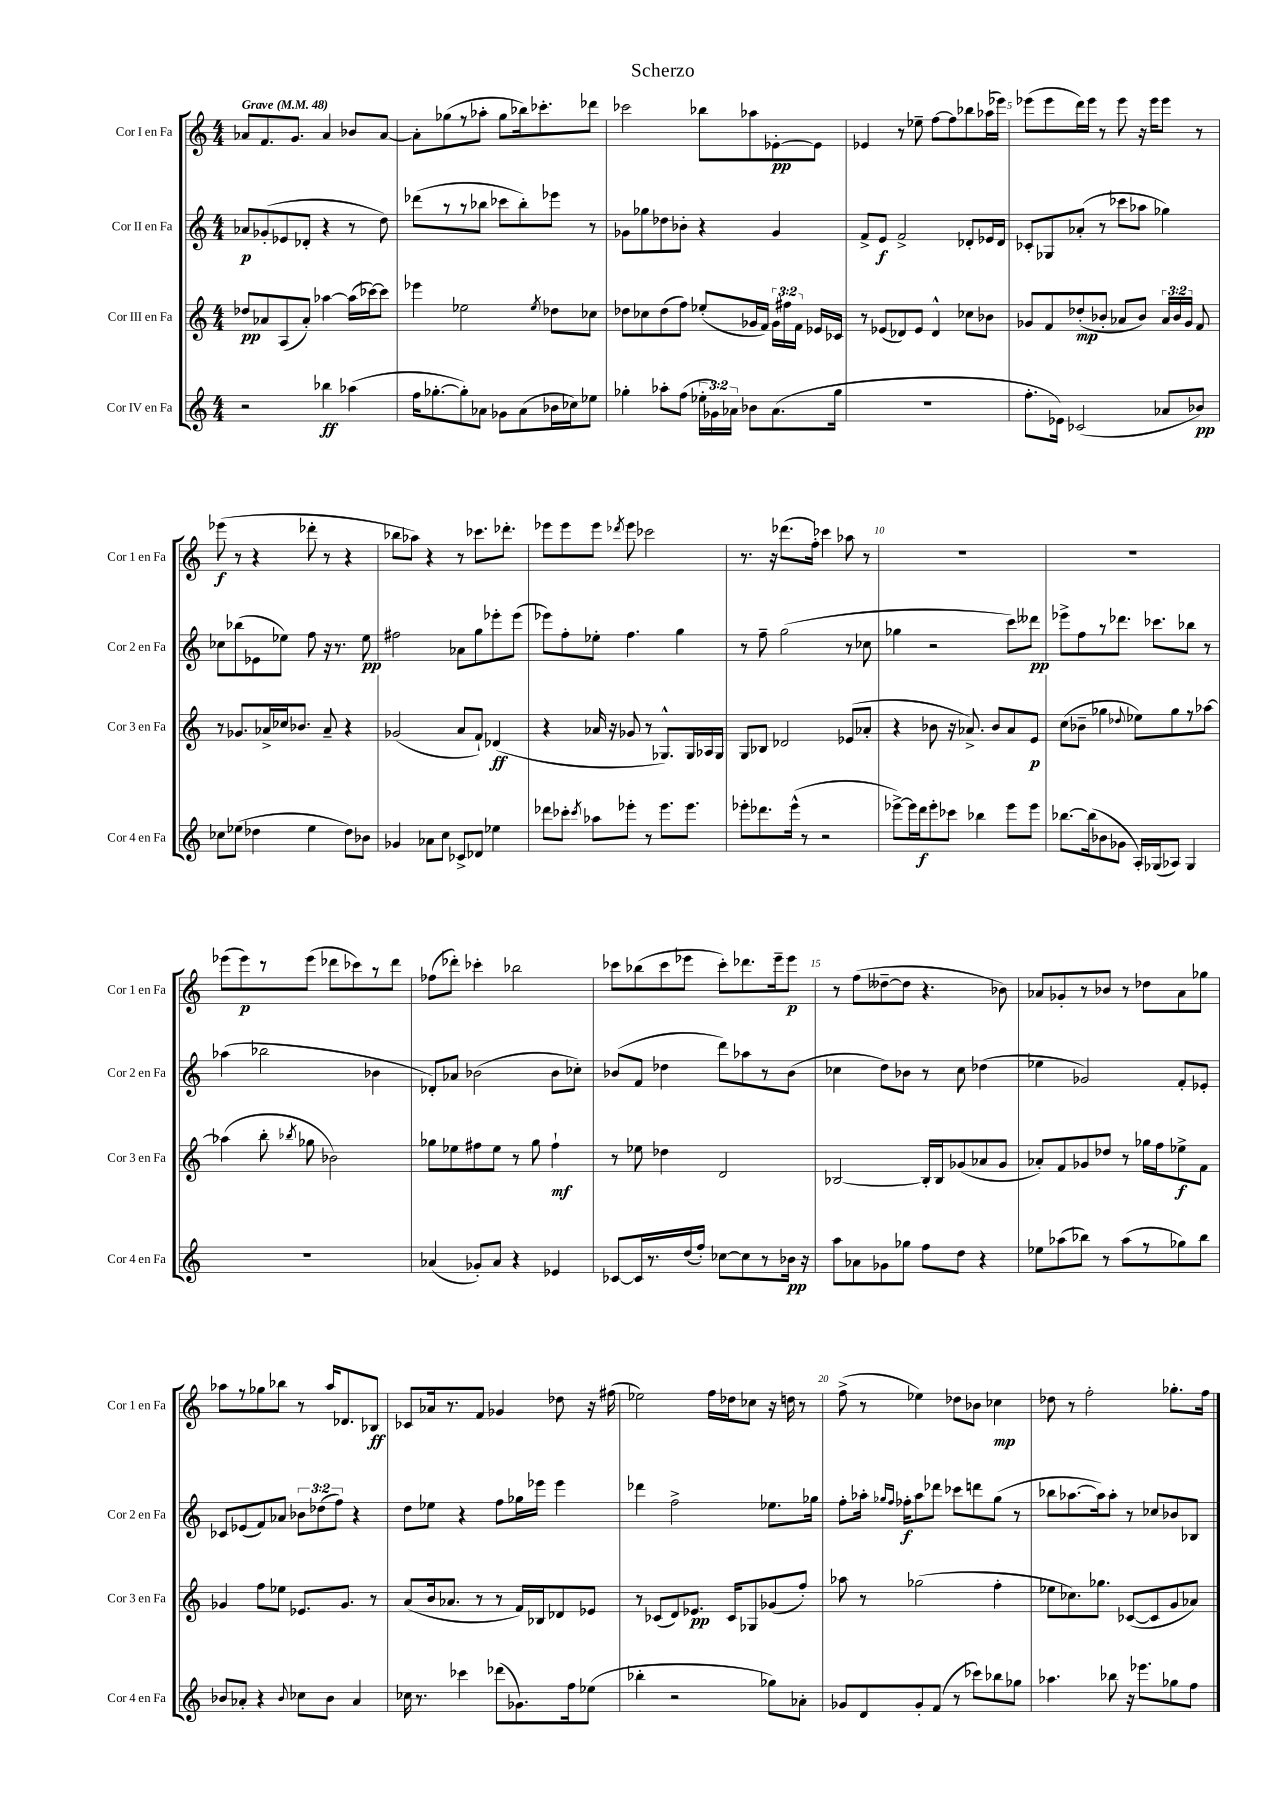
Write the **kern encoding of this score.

**kern	**kern	**kern	**kern
*staff4	*staff3	*staff2	*staff1
*clefG2	*clefG2	*clefG2	*clefG2
*k[]	*k[]	*k[]	*k[]
*M4/4	*M4/4	*M4/4	*M4/4
*MM48	*MM48	*MM48	*MM48
2r	8dd-	8a-	8a-
.	8a-	(8g-'	8.f
.	(8A	8e-	.
.	.	.	8.g
.	8a-')	8d-'	.
4bb-	[4aa-	4r	4a-
(4aa-	(16aa-]	8r	8b-
.	[16ccc-)	.	.
.	8ccc-]	8dd)	[8a-
=	=	=	=
16ff	4eee-	(8ddd-	8a-']
[8.gg-'	.	.	.
.	.	8r	(8gg-
8gg-'])	2ee-	8r	8r
8a-	.	8bb-	8aa-'
8g-	.	8ccc-	8gg-
(8a-	.	8bb-')	16bb-)
.	.	.	8.ccc-'
.	8qee-	.	.
16b-	8dd-	8eee-	.
16cc-)	.	.	.
8ee-	8cc-	8r	8ddd-
=	=	=	=
4gg-'	8dd-	8g-	2ccc-
.	8cc-	8gg-	.
8aa-'	(8dd-	8dd-	.
(8ff	8ff)	8b-'	.
24ee-'	(8ee-'	4r	8bb-
24g-)	.	.	.
24a-	.	.	.
8b-	16g-	.	8aa-
.	16f)	.	.
(8.a-	24g-	4g-	[8e-'
.	24ff#	.	.
.	24f	.	.
.	16e-	.	8e-]
16gg-	16c-	.	.
=	=	=	=
1r	8r	8f^	4e-
.	(8e-	8e	.
.	8d-)	2f^	8r
.	8e-	.	8ee-~
.	4d-^^	.	[8ff
.	.	.	8ff]
.	8cc-	8d-'	8bb-
.	8b-	16e-	(16aa-
.	.	16d-	16eee-)
=	=	=	=
8.ff'	8g-	8c-'	(8eee-
.	8f	8G-	8eee-
16e-)	.	.	.
(2c-	(8dd-'	(8a-'	16ddd)
.	.	.	16eee-
.	8b-'	8r	8r
.	8a-	8ccc-	8eee-
.	8b-)	8aa-	16r
.	.	.	16eee-
8a-	24a-	4gg-)	8eee-
.	24b-	.	.
.	24g-	.	.
8b-)	8f	.	8r
=	=	=	=
8cc-	8r	8cc-	(8eee-
(8ee-	8.g-	(8bb-	8r
4dd-	.	8e-	4r
.	16a-^	.	.
.	16cc-	8ee-)	.
.	8.b-	.	.
4ee-	.	8ff	8ddd-'
.	8a-~	16r	8r
.	.	8.r	.
8dd-)	4r	.	4r
8b-	.	8ee-	.
=	=	=	=
4g-	(2g-	2ff#	8bb-
.	.	.	8aa-)
8a-	.	.	4r
8cc	.	.	.
8c-^	8a	8a-	8r
8d-	8f`)	8gg	8.ccc-
4ee-	(4d-	8eee-'	.
.	.	.	8.ddd-'
.	.	(8eee-	.
=	=	=	=
8ddd-	4r	8eee-)	8eee-
8ccc-'	.	8ff'	8eee-
8qccc-	.	.	.
8aa-	16a-	8ee-'	8eee-
.	16r	.	.
.	.	.	8qddd-
8eee-'	8g-	4.ff	8eee-
8r	8r	.	2ccc-
8.eee-	8.G-^^)	.	.
.	.	4gg	.
8.eee-	16G-	.	.
.	16A-	.	.
.	16G-	.	.
=	=	=	=
8eee-'	8G	8r	8.r
8.ddd-	8B-	8ff~	.
.	.	.	16r
.	2d-	(2gg	(8.ddd-
(16eee-^^	.	.	.
8r	.	.	.
.	.	.	16ff')
2r	.	.	4ccc-
.	(8e-	8r	8aa-
.	8a-'	8cc-	8r
=	=	=	=
[8eee-^)	4r	4gg-	1r
16eee-]	.	.	.
16ddd	.	.	.
8eee-'	8b-	2r	.
8ccc-	16r	.	.
.	8.a-^)	.	.
4bb-	.	.	.
.	8b-	.	.
8eee-	8a-	8ccc)	.
8eee-	8e	8ddd--	.
=	=	=	=
[8.bb-	(8cc	8eee-^	1r
.	8b-~	8ff	.
(16bb-]	.	.	.
8b-	4gg-	8r	.
8g-	.	8.ddd-	.
.	8qqdd-	.	.
16A')	8ee-)	.	.
(16G-	.	8.ccc-	.
8A-)	8gg-	.	.
4G-	8r	8bb-	.
.	[8aa-	8r	.
=	=	=	=
1r	(4aa-]	(4aa-	(8eee-
.	.	.	8eee-)
.	8bb'	2bb-	8r
.	8qbb-	.	.
.	8gg-	.	(8eee-
.	2b-)	.	8ddd-
.	.	.	8ccc-)
.	.	4b-	8r
.	.	.	8ddd-
=	=	=	=
(4a-	8gg-	8d-')	(8ff-
.	8ee-	8a-	8ddd-')
8g-')	8ff#	(2b-	4ccc-'
8a-	8ee-	.	.
4r	8r	.	2bb-
.	8gg-	.	.
4e-	4ff#`	8b-	.
.	.	8cc-')	.
=	=	=	=
[8c-	8r	(8b-	8ccc-
16c-]	8ee-	8f	(8bb-
8.r	.	.	.
.	4dd-	4dd-	8ccc-
(16dd	.	.	8eee-
16ff')	.	.	.
[8cc-	2d	8ddd)	8ccc-')
8cc-]	.	8aa-	8.ddd-
8r	.	8r	.
.	.	.	16eee-~
16b-	.	(8b-	8eee-
16r	.	.	.
=	=	=	=
8aa	[2B-	4cc-	8r
8a-	.	.	(8ff
8g-	.	8dd)	[8dd--~
8gg-	.	8b-	8dd--]
8ff	16B-']	8r	4.r
.	16B-	.	.
8dd	(8g-	8cc-	.
4r	8a-	(4dd-	.
.	8g-	.	8b-)
=	=	=	=
8ee-	8a-')	4ee-	8a-
(8aa-	8f	.	8g-'
8bb-)	8g-	2g-)	8r
8r	8dd-	.	8b-
(8aa-	8r	.	8r
8r	16gg-	.	8dd-
.	16ff	.	.
8gg-)	8ee-^	8f'	8a-
8bb-	8f	8e-'	8gg-
=	=	=	=
8b-	4g-	8c-	8aa-
8a-'	.	(8e-	8r
4r	8ff	8f)	8gg-
.	8ee-	8a-	8bb-
8qqb-	.	.	.
8cc-	8.e-	12b-	8r
.	.	(12dd-	.
8b-	.	.	16aa-
.	.	12ff)	.
.	8.g-	.	8.d-
4a-	.	4r	.
.	8r	.	8B-
=	=	=	=
16cc-	(8a	8dd	8c-
8.r	.	.	.
.	16b	8ee-	16a-
.	8.a-	.	8.r
4ccc-	.	4r	.
.	8r	.	8f
(8ddd-	8r	8ff	4g-
8.g-)	16f)	16gg-	.
.	16B-	16eee-	.
.	8d-	4eee-	8dd-
16ff	.	.	.
(8ee-	8e-	.	16r
.	.	.	(16ff#
=	=	=	=
4bb-'	8r	4ddd-	2ee-)
.	(8c-	.	.
2r	8d)	2ff^	.
.	8.e-	.	.
.	.	.	16ff
.	16c-	.	16dd-
.	8G-	.	8cc-
8gg-)	(8g-	8.ee-	16r
.	.	.	16dd
8a-'	8ff')	.	8r
.	.	16gg-	.
=	=	=	=
8g-	8aa-	8ff'	(8ff^
8d	8r	16aa-'	8r
.	.	16qqgg-	.
.	.	16qqff	.
.	.	16ff-'	.
8g-'	(2gg-	8aa-	4ee-)
(8f	.	8ddd-	.
8r	.	8ccc-	8dd-
8ccc-)	.	8ddd	8b-
8bb-	4ff'	(8gg-	4cc-
8gg-	.	8r	.
=	=	=	=
4.aa-	8ee-	8bb-	8dd-
.	8.cc-)	[8.aa-	8r
.	.	.	2ff'
.	8.gg-	16aa-])	.
8bb-	.	8aa-'	.
16r	([8c-	8r	.
8.eee-	.	.	.
.	8c-]	8cc-	.
8gg-	8g	8b-	8.gg-'
8ff	8a-)	8B-	.
.	.	.	16ff
==	==	==	==
*-	*-	*-	*-
